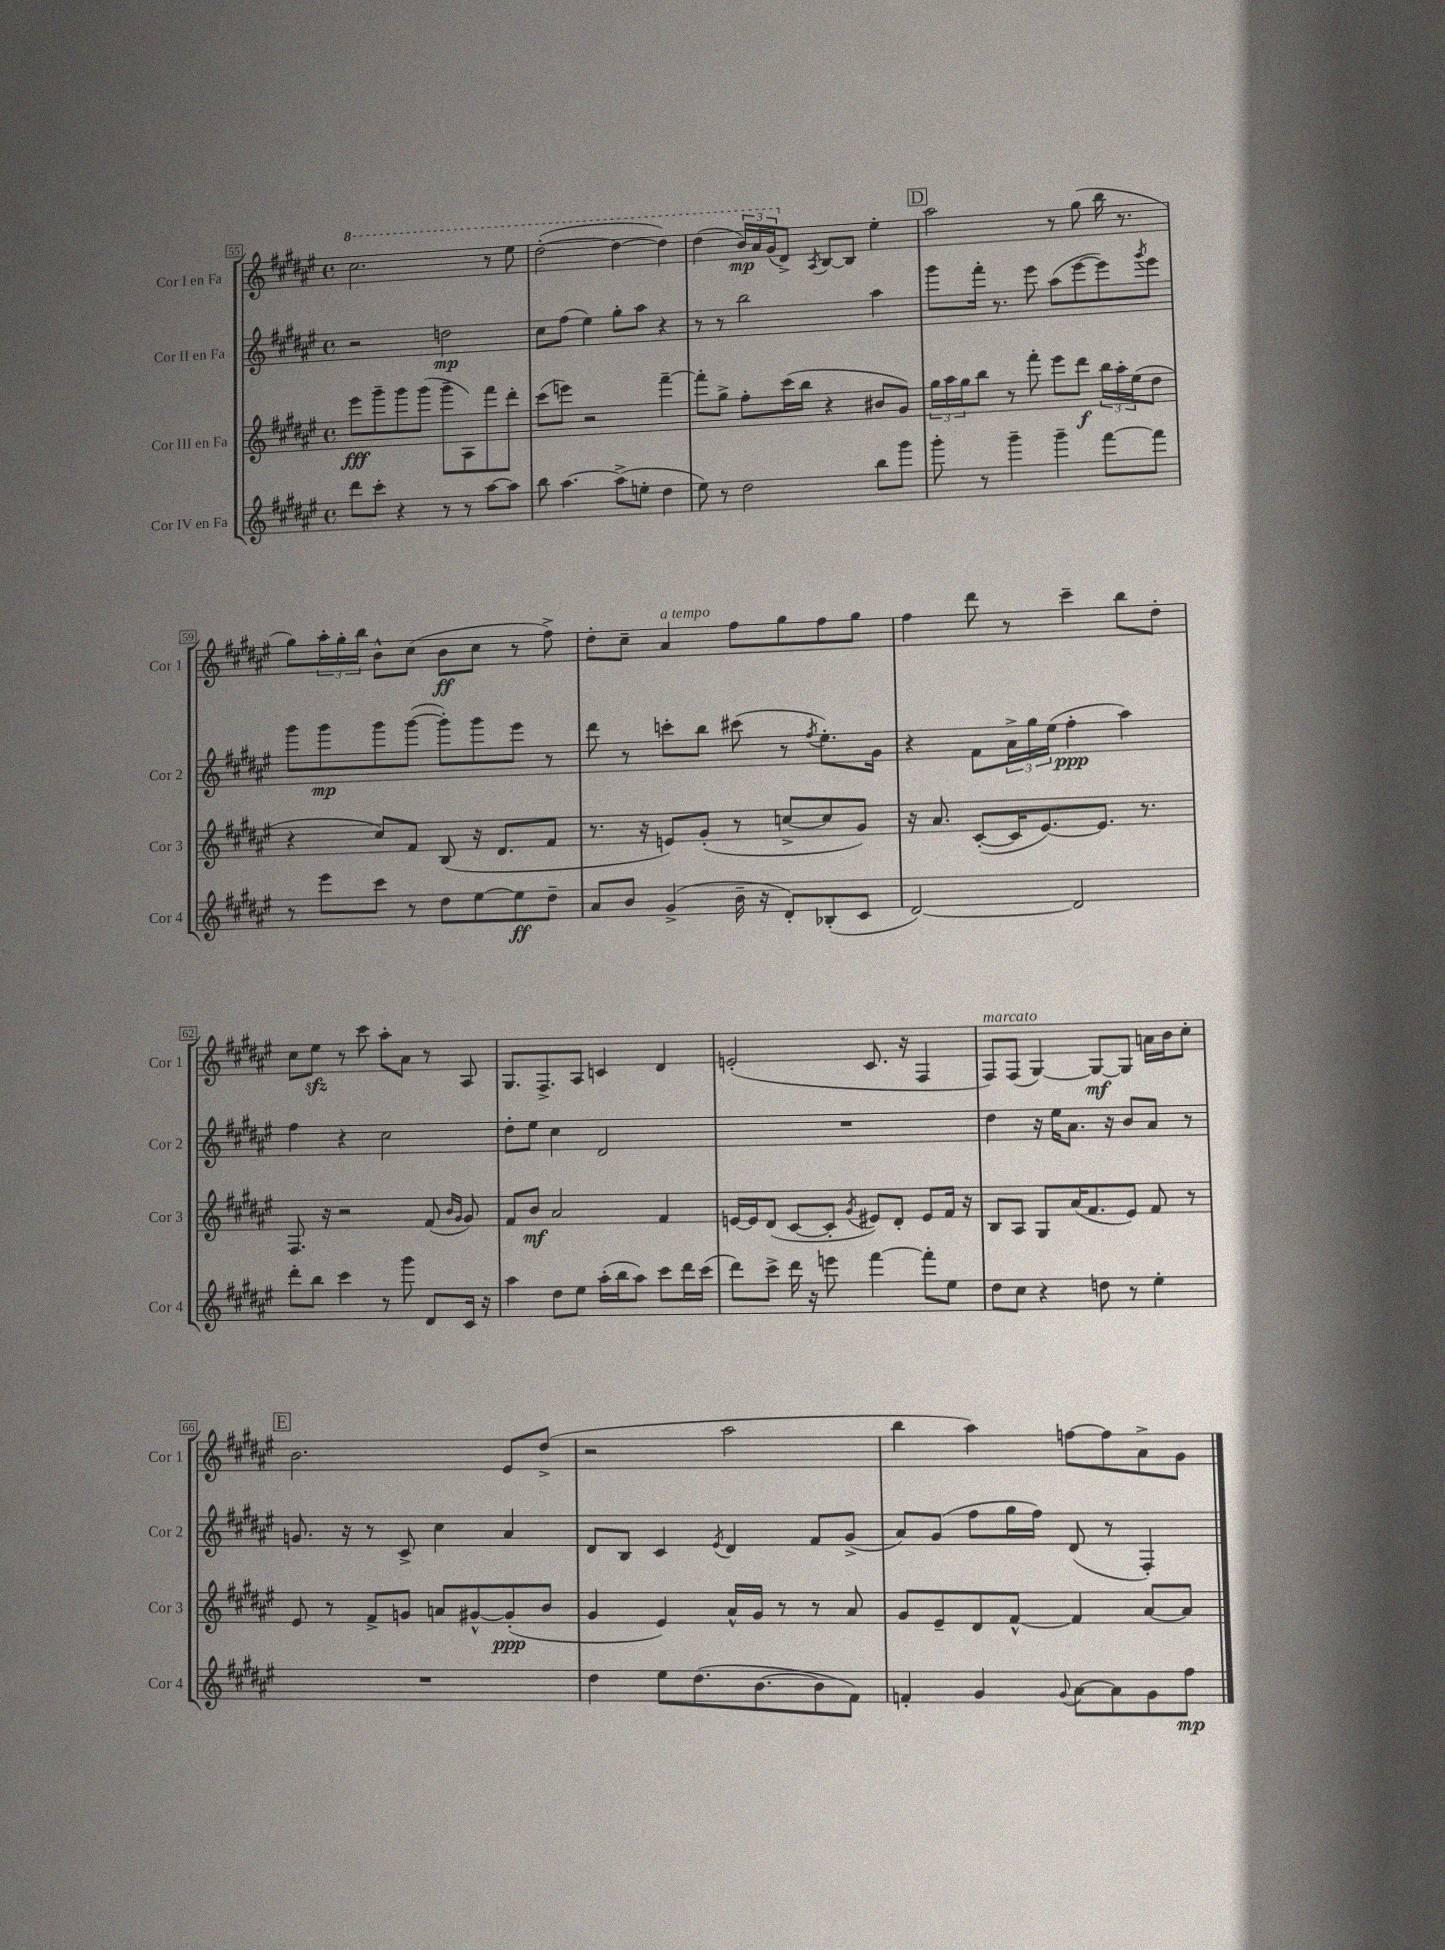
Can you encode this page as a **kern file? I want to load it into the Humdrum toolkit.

**kern	**kern	**kern	**kern
*staff4	*staff3	*staff2	*staff1
*clefG2	*clefG2	*clefG2	*clefG2
*k[f#c#g#d#a#e#]	*k[f#c#g#d#a#e#]	*k[f#c#g#d#a#e#]	*k[f#c#g#d#a#e#]
*M4/4	*M4/4	*M4/4	*M4/4
*met(c)	*met(c)	*met(c)	*met(c)
8ddd#	8eee#	2r	2.ccc#
8ccc#'	8ggg#~	.	.
4r	8ggg#	.	.
.	(8ggg#	.	.
8r	8ggg#~	2dd	.
8r	8A#)	.	.
[8aa#	8fff#	.	8r
8aa#]	8ddd#'	.	8eee#
=	=	=	=
8bb	(8ccc#	8cc#	([2ddd#'
[4.aa#	8eee)	(8ff#	.
.	2r	4ee#)	.
(8aa#^]	.	8gg#'	4ddd#_
8ee'	.	8aa#	.
4dd#	[4fff#~	4r	4ddd#])
=	=	=	=
8ee#)	8fff#']	8r	(4ddd#
8r	8gg#^	8r	.
2dd#	8ff#'	2bb	24bb)
.	.	.	24aa#
.	.	.	(24gg#
.	(16ccc#	.	8d#^)
.	16bb	.	.
.	.	.	8qA#
.	4r	.	[8B
.	.	.	8B]
8bb	8b#	4aa#	4ee#'
8ggg#	8g#)	.	.
=	=	=	=
8ggg#'	24gg#	8ggg#	2aa#
.	24aa#	.	.
.	24gg#	.	.
8r	8bb	16fff#'	.
.	.	8.r	.
4ggg#~	8r	.	.
.	8fff#'	8eee#	.
4ggg#~	8eee#	(8aa#	8r
.	8ddd#	[8eee#	(8gg#
[8fff#	24bb	8eee#])	16bb
.	24aa#'	.	.
.	.	.	8.r
.	(24ee#	.	.
.	.	8qggg#	.
8fff#]	8dd#	8eee#	.
=	=	=	=
8r	4r	8ggg#	8gg#)
8eee#	.	8ggg#	24aa#'
.	.	.	24gg#'
.	.	.	24bb
8ccc#	8cc#)	8ggg#	8b^^
8r	8f#	([8ggg#	(8cc#
8dd#	(8B	8ggg#'])	8b
[8ee#	16r	8ggg#	8cc#
.	8.d#	.	.
8ee#]	.	8eee#	8r
8dd#~	8f#	8r	8ff#^)
=	=	=	=
8a#	8.r	8ddd#	8dd#'
8b	.	8r	8cc#~
.	16r	.	.
(4g#^	8e)	8ccc'	4a#
.	(8g#'	8bb	.
16b~	8r	(8ccc#	8ff#
16r	.	.	.
8d#')	[8cc^	8r	8gg#
.	.	8qff#	.
(8B-'	8cc]	8.ee#')	8ff#
8c#	8g#)	.	8gg#
.	.	16g#	.
=	=	=	=
[2d#)	16r	4r	4ff#
.	8.a#	.	.
.	([8c#'	8f#	8ddd#
.	16c#]	24a#^	8r
.	.	24gg#	.
.	[8.e#)	.	.
.	.	(24ee#	.
2d#]	.	4ff#'	4ccc#~
.	8.e#]	.	.
.	.	4aa#)	8bb
.	8.r	.	.
.	.	.	8dd#'
=	=	=	=
8ddd#'	8.F#	4ff#	8cc#
8bb	.	.	8ee#
.	16r	.	.
4ccc#	2r	4r	8r
.	.	.	8ccc#
8r	.	2cc#	8aa#'
8ggg#	.	.	8a#
8d#	(8f#	.	8r
.	16qqb	.	.
.	16qqg#	.	.
16c#	8g#)	.	8A#
16r	.	.	.
=	=	=	=
4aa#	8f#	8dd#'	8.G#
.	8b	8ee#	.
.	.	.	8.F#^
8dd#	2a#	4cc#	.
8ee#	.	.	8A#
(16aa#'	.	2d#	4c
16bb	.	.	.
8aa#)	.	.	.
8ccc#	4f#	.	4d#
16ddd#	.	.	.
(16ccc#	.	.	.
=	=	=	=
8ddd#)	[16e	1r	(2e'
.	16e]	.	.
8ccc#^	(8d#	.	.
16ddd#	[8c#	.	.
16r	.	.	.
8eee	8c#']	.	.
.	8qg#	.	.
[4fff#	8e#)	.	8.c#
.	8d#'	.	.
.	.	.	16r
8fff#']	8e#	.	4F#
8ee#	16f#	.	.
.	16r	.	.
=	=	=	=
8dd#	8B	4dd#	8F#)
8cc#	8A#	.	(8F#
4r	8G#	16r	[4G#)
.	.	16ee#	.
.	(16a#	8.a#	.
.	8.f#	.	.
8dd	.	.	8G#_
.	.	16r	.
8r	8e#)	8b	8G#]
4ee#'	8f#	8a#	16a
.	.	.	16b
.	8r	8r	8cc#'
=	=	=	=
1r	8e#	8.g	2.b
.	8r	.	.
.	.	16r	.
.	8f#^	8r	.
.	8g	8c#^	.
.	8a	4cc#	.
.	[8g#^^	.	.
.	(8g#']	4a#	8e#
.	8b	.	(8dd#^
=	=	=	=
4dd#	4g#	8d#	2r
.	.	8B	.
8ee#	4e#)	4c#	.
(8.dd#	.	.	.
.	.	8qe#	.
.	16a#^^	4d#	2aa#
[8.b	16g#	.	.
.	8r	.	.
8b]	8r	8f#	.
8f#)	8a#	(8g#^	.
=	=	=	=
4f'	8g#	8a#)	4bb
.	8e#~	(8g#	.
4g#	8d#	8ff#	4aa#)
.	[8f#^^	16gg#	.
.	.	16ff#)	.
8qqg#	.	.	.
[8a#	4f#]	(8d#	[8ff
8a#]	.	8r	8ff]
8g#	[8a#	4F#')	8a#^
8ff#	8a#]	.	8g#
==	==	==	==
*-	*-	*-	*-
